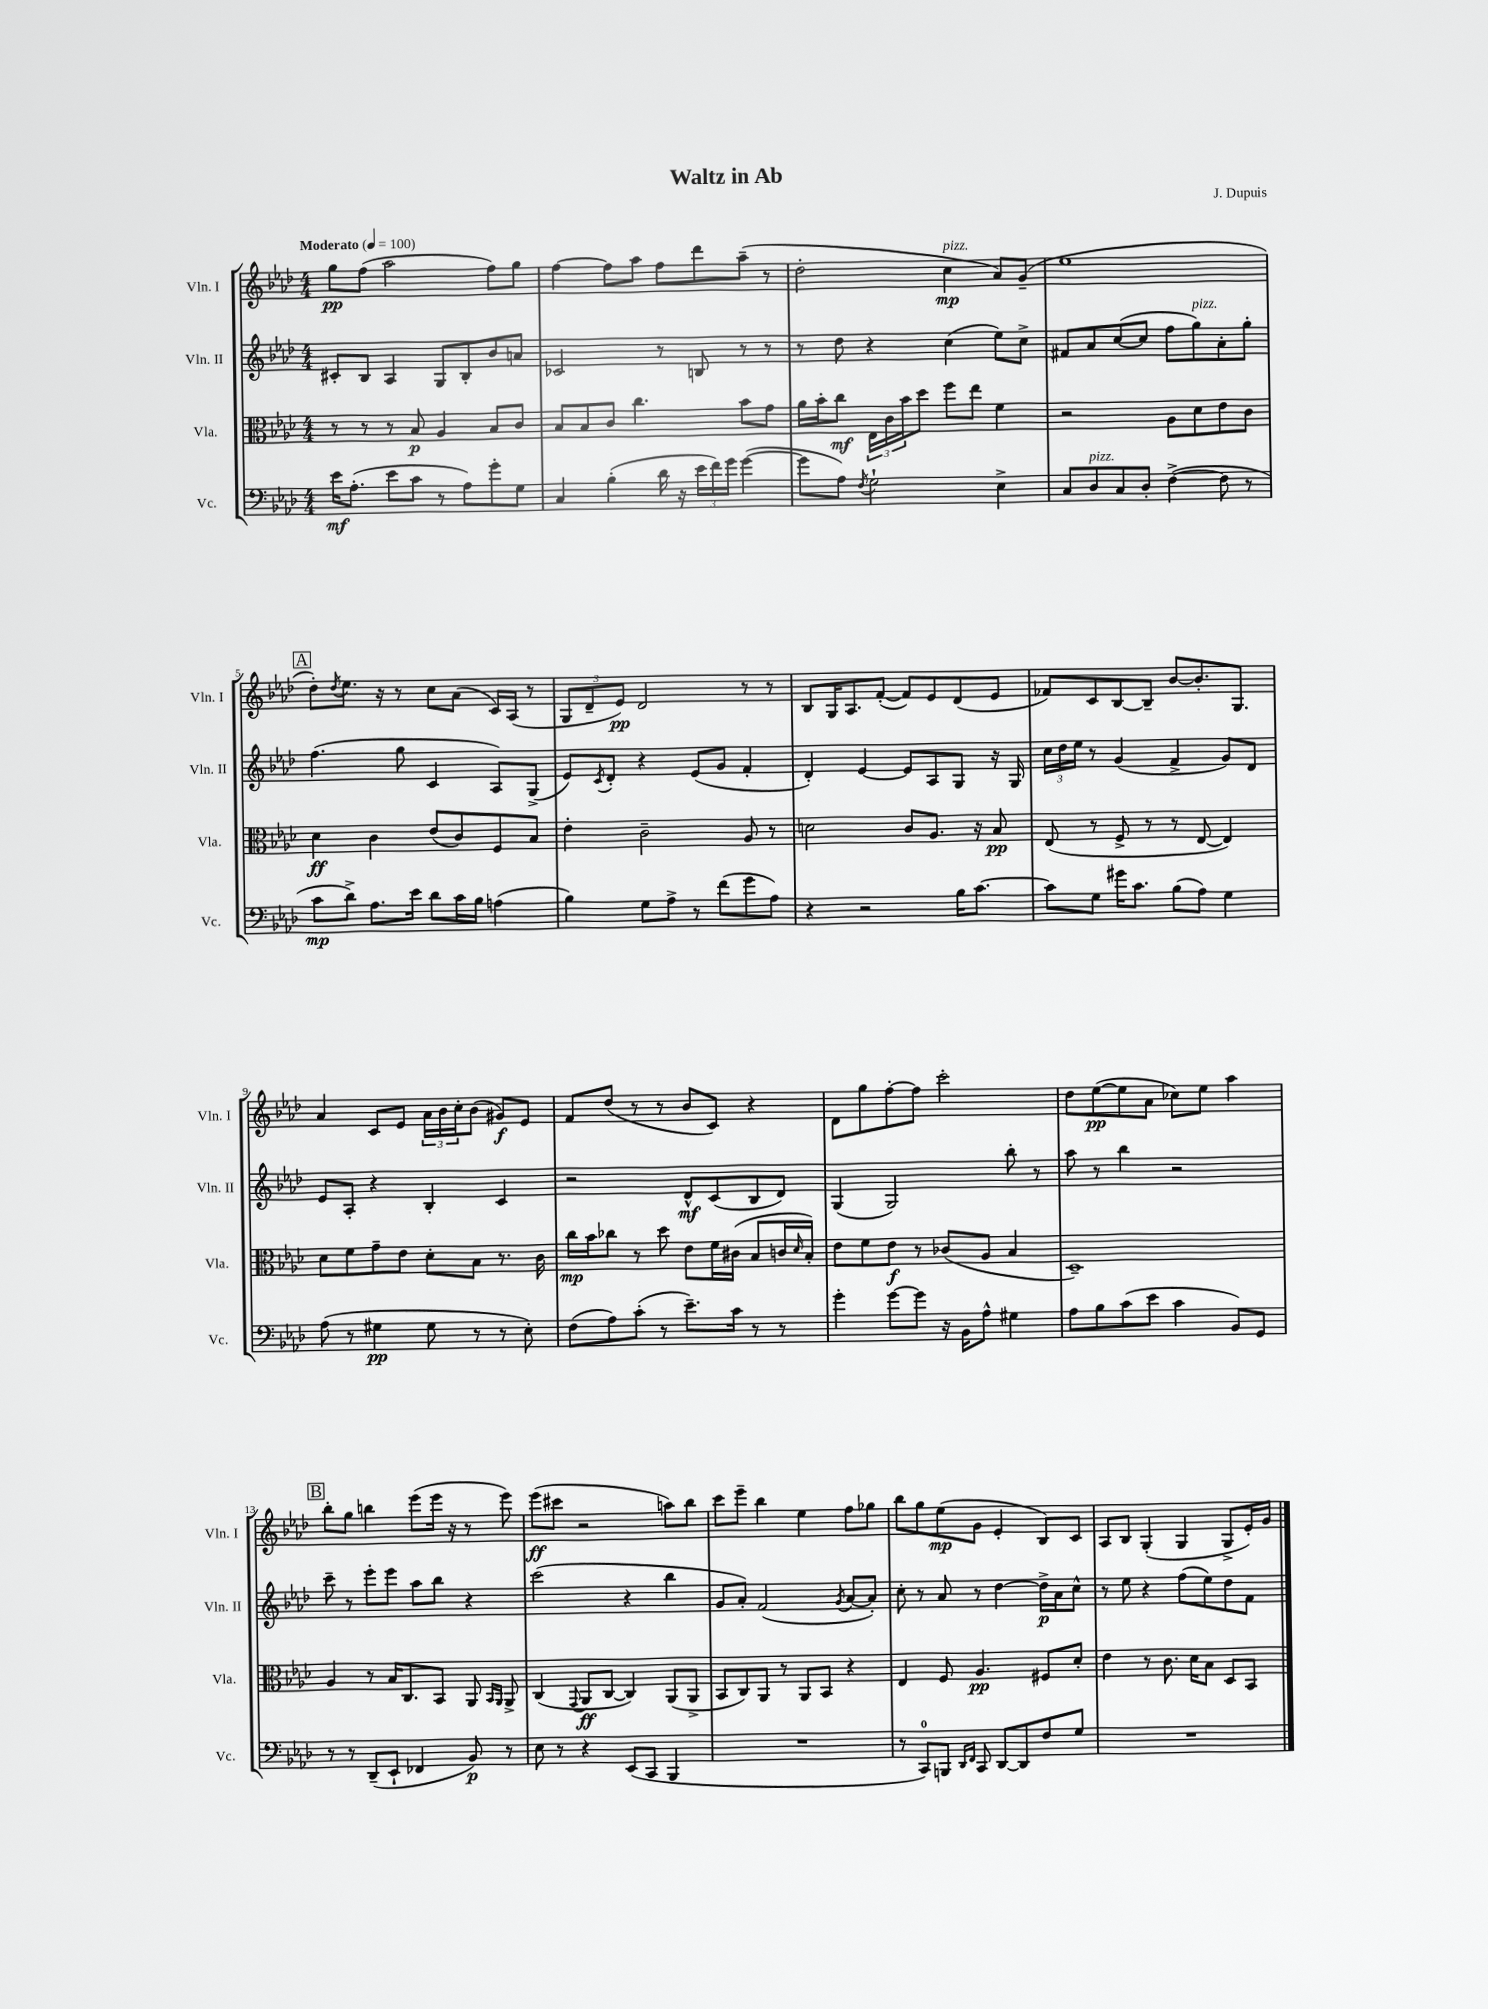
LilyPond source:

\header { title = "Waltz in Ab" composer = "J. Dupuis" }
<<
\new StaffGroup <<
\new Staff = "s0" \with { instrumentName = "Vln. I" shortInstrumentName = "Vln. I" } {
    \clef treble \key aes \major \numericTimeSignature \time 4/4 \tempo "Moderato" 4 = 100
    g''8\pp f''8( aes''2 f''8) g''8 |
    f''4~ f''8 aes''8 f''8 des'''8 aes''8--( r8 |
    des''2-. c''4\mp^\markup { \italic "pizz." } aes'8) g'8--( |
    ees''1 |
    \mark \markup { \box "A" } des''8-.) \acciaccatura { des''8 } ees''8. r16 r8 c''8 aes'8( c'16) aes16( r8 |
    \tuplet 3/2 { g8 des'8-- ees'8\pp) } des'2 r8 r8 |
    bes8 g16 aes8. f'8~-.( f'8) ees'8 des'8( ees'8 |
    fes'8) c'8 bes8~ bes8-- bes'8~ bes'8.-. g8. |
    aes'4 c'8 ees'8 \tuplet 3/2 { aes'16 bes'16 c''16-. } bes'8( gis'8\f) ees'8 |
    f'8 des''8( r8 r8 bes'8 c'8) r4 |
    des'8 g''8 f''8~-. f''8 c'''2-. |
    des''8 ees''8~\pp( ees''8 aes'8 ces''8) ees''8 aes''4 |
    \mark \markup { \box "B" } bes''8-. g''8 b''4 ees'''8( ees'''16 r16 r8 ees'''8) |
    ees'''8\ff( cis'''8 r2 a''8) bes''8 |
    c'''8 ees'''8-- bes''4 ees''4 f''8 ges''8 |
    bes''8 g''8 ees''8\mp( g'8 ees'4-. bes8) c'8 |
    aes8 bes8 g4-.( g4 g8-> ees'16-.) g'16 \bar "|." |
}
\new Staff = "s1" \with { instrumentName = "Vln. II" shortInstrumentName = "Vln. II" } {
    \clef treble \key aes \major \numericTimeSignature \time 4/4
    cis'8-. bes8 aes4 g8 bes8-. bes'8 a'8 |
    ces'2 r8 b8 r8 r8 |
    r8 des''8 r4 c''4( ees''8) c''8-> |
    fis'8 aes'8 c''8~( c''8 f''8 g''8^\markup { \italic "pizz." }) aes'8-. g''8-. |
    \mark \markup { \box "A" } f''4.( g''8 c'4 aes8) g8->( |
    ees'8) \acciaccatura { c'8 } des'8-. r4 ees'8( g'8 f'4-. |
    des'4-.) ees'4~ ees'8 aes8 g8 r16 g16 |
    \tuplet 3/2 { c''16 des''16 ees''16 } r8 g'4( f'4-> g'8) des'8 |
    ees'8 aes8-. r4 bes4-. c'4 |
    r2 des'8-^\mf c'8( bes8 des'8) |
    g4( g2) bes''8-. r8 |
    aes''8 r8 bes''4 r2 |
    \mark \markup { \box "B" } c'''8-- r8 ees'''8-. ees'''8 aes''8 bes''8 r4 |
    c'''2( r4 bes''4 |
    g'8 aes'8-.) f'2( \acciaccatura { g'8 } aes'8~ aes'8-.) |
    c''8-. r8 aes'8 r8 des''4~ des''16->\p aes'16 c''8-^ |
    r8 ees''8 r4 f''8( ees''8) des''8 f'8 \bar "|." |
}
\new Staff = "s2" \with { instrumentName = "Vla." shortInstrumentName = "Vla." } {
    \clef alto \key aes \major \numericTimeSignature \time 4/4
    r8 r8 r8 bes8\p aes4 bes8 c'8 |
    bes8 bes8 c'8 c''4. bes'8 g'8 |
    aes'16 bes'16-. c''8\mf \tuplet 3/2 { ees16 c'16 bes'16 } des''8 f''8 ees''8 f'4 |
    r2 aes8 des'8 ees'8 c'8 |
    \mark \markup { \box "A" } des'4\ff c'4 ees'8( c'8) f8 bes8 |
    ees'4-. c'2-- aes8 r8 |
    d'2 c'8 aes8. r16 bes8\pp |
    ees8( r8 f8-> r8 r8 ees8~ ees4) |
    des'8 f'8 g'8-- ees'8 des'8-. bes8 r8. c'16 |
    c''16\mp bes'16 ces''8 r8 des''8 ees'8 f'16 cis'16( bes8 c'16 \grace { des'16 } bes16-.) |
    ees'8 f'8 ees'8\f r8 ces'8( aes8 bes4 |
    des1--) |
    \mark \markup { \box "B" } aes4 r8 bes16 c8. bes,8 aes,8 \grace { bes,16 aes,16 } aes,8-> |
    c4( \appoggiatura { g,8 } aes,8\ff c8~ c4) aes,8( aes,8-> |
    bes,8 c8) aes,8 r8 aes,8 bes,8 r4 |
    ees4 f8 aes4.\pp fis8 des'8-. |
    ees'4 r8 c'8. des'16 bes8 des8 bes,8 \bar "|." |
}
\new Staff = "s3" \with { instrumentName = "Vc." shortInstrumentName = "Vc." } {
    \clef bass \key aes \major \numericTimeSignature \time 4/4
    ees'16\mf aes8.-.( ees'8 c'8 r8 aes8) g'8-. g8 |
    c4 bes4-.( des'16 r16 \tuplet 3/2 { ees'16 f'16) g'16 } g'4~( |
    g'8 aes8) \acciaccatura { f8 } g2-! ees4-> |
    c8 des8^\markup { \italic "pizz." } c8 des8-. f4~->( f8 r8 |
    \mark \markup { \box "A" } c'8\mp des'8->) aes8. ees'16 des'8 c'16 bes16 a4( |
    bes4) g8 aes8-> r8 f'8( g'8 aes8) |
    r4 r2 bes16 c'8.~ |
    c'8 g8 gis'16 c'8. bes8( aes8) g4 |
    aes8( r8 gis4\pp gis8 r8 r8 ees8-.) |
    f8( aes8) c'8-.( r8 ees'8.--) c'16 r8 r8 |
    g'4-. g'8~ g'8 r16 bes,16 aes8-^ gis4 |
    aes8 bes8 c'8( ees'8 c'4 bes,8) g,8 |
    \mark \markup { \box "B" } r8 r8 des,8--( ees,8-! fes,4 bes,8\p) r8 |
    ees8 r8 r4 ees,8( c,8 bes,,4 |
    R1 |
    r8 c,8-0) b,,8 \grace { des,16 f,16 } c,8 des,8~ des,8 f8 g8 |
    R1 \bar "|." |
}
>>
>>
